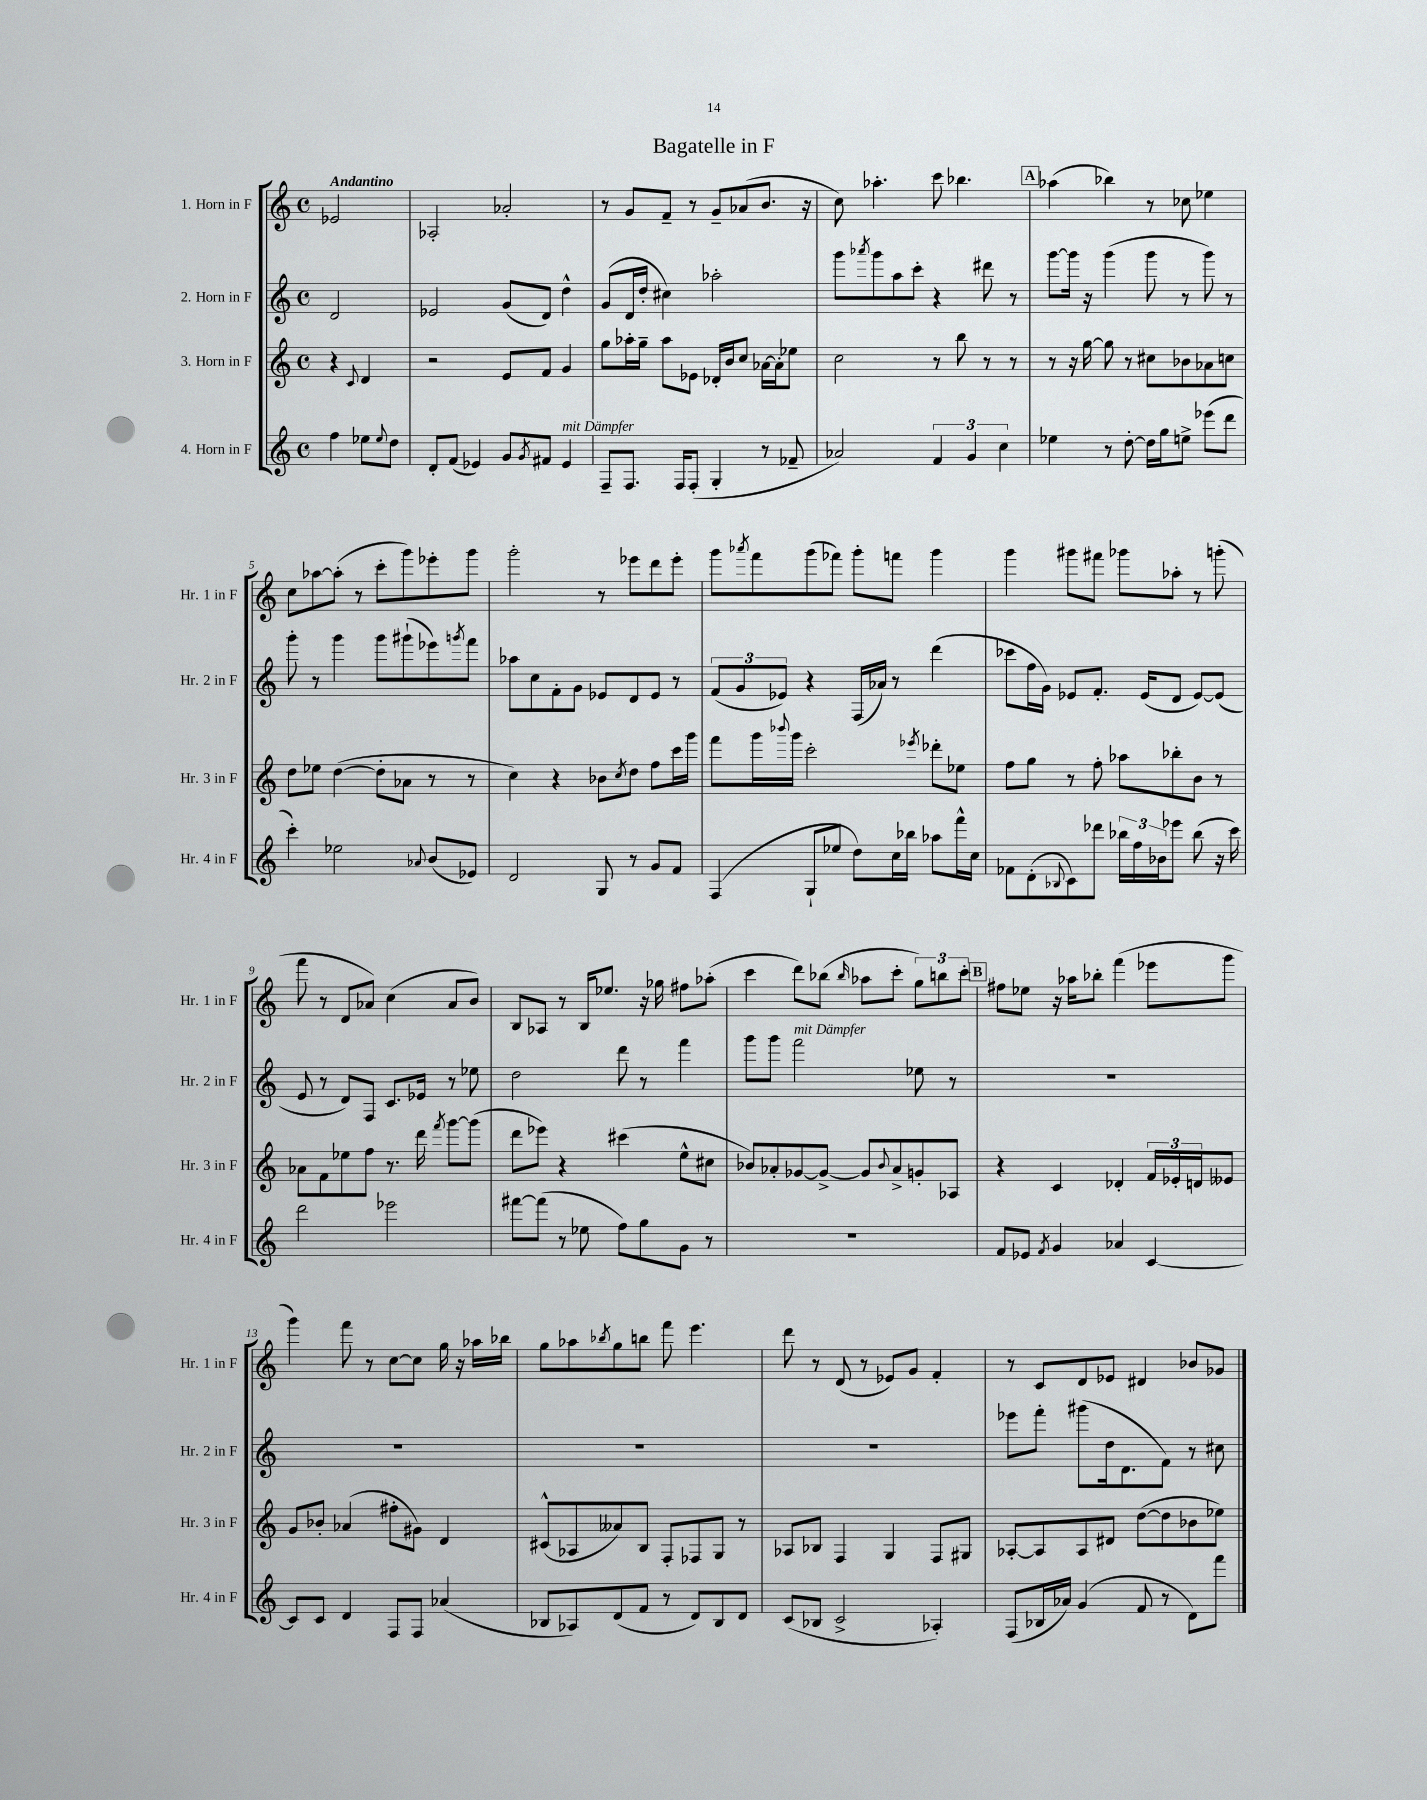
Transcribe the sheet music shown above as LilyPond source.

\header { title = "Bagatelle in F" }
<<
\new StaffGroup <<
\new Staff = "s0" \with { instrumentName = "1. Horn in F" shortInstrumentName = "Hr. 1 in F" } {
    \clef treble \key c \major \defaultTimeSignature \time 4/4 \partial 2 \tempo "Andantino"
    ees'2 |
    aes2-. aes'2-. |
    r8 g'8 f'8-- r8 g'8-- aes'8( b'8. r16 |
    c''8) aes''4.-. c'''8 bes''4. |
    \mark \markup { \box "A" } aes''4( bes''4) r8 ces''8 ees''4 |
    c''8 aes''8~ aes''8-.( r8 c'''8-. g'''8) ees'''8-. g'''8 |
    g'''2-. r8 ees'''8 d'''8 ees'''8-. |
    g'''8 \acciaccatura { aes'''8 } f'''8 g'''8( fes'''8) g'''8-. f'''8 g'''4 |
    g'''4 gis'''8 fis'''8 ges'''8 aes''8-. r8 g'''8-.( |
    f'''8 r8 d'8 aes'8) c''4( aes'8 b'8) |
    b8 aes8 r8 b16 ees''8. r16 ges''16 fis''8 aes''8-.( |
    c'''4 d'''8) bes''8( \grace { bes''16 } aes''8 c'''8-. \tuplet 3/2 { g''8) b''8 c'''8-. } |
    \mark \markup { \box "B" } fis''8 ees''8 r16 aes''16 bes''8-. f'''4( ees'''8 g'''8 |
    g'''4) f'''8 r8 c''8~ c''8 g''16 r16 aes''16 bes''16 |
    g''8 aes''8 \acciaccatura { bes''8 } g''8 b''8 f'''8 e'''4. |
    d'''8 r8 d'8( r8 ees'8) g'8 f'4-. |
    r8 c'8 d'8 ees'8 dis'4 bes'8 ges'8 \bar "|." |
}
\new Staff = "s1" \with { instrumentName = "2. Horn in F" shortInstrumentName = "Hr. 2 in F" } {
    \clef treble \key c \major \defaultTimeSignature \time 4/4 \partial 2
    d'2 |
    ees'2 g'8( d'8) d''4-^ |
    g'8( d'16 d''16-. cis''4) aes''2-. |
    g'''8 \acciaccatura { aes'''8 } g'''8 a''8 c'''8-. r4 dis'''8 r8 |
    \mark \markup { \box "A" } g'''8~ g'''16 r16 g'''4( g'''8 r8 g'''8) r8 |
    g'''8-. r8 g'''4 g'''8 gis'''8-!( ees'''8) \acciaccatura { g'''8 } f'''8 |
    aes''8 c''8 f'8-. g'8 ees'8 d'8 ees'8 r8 |
    \tuplet 3/2 { f'8( g'8 ees'8) } r4 f16( aes'16) r8 d'''4( |
    ces'''8 f''16 g'16) ees'8 f'8.-. ees'16( d'8 ees'8~) ees'8( |
    e'8 r8 d'8) f8 c'8. ees'16 r8 ees''8 |
    d''2 d'''8 r8 f'''4 |
    g'''8 g'''8 f'''2^\markup { \italic "mit Dämpfer" } ees''8 r8 |
    \mark \markup { \box "B" } R1 |
    R1 |
    R1 |
    R1 |
    ees'''8 f'''8-. gis'''8( d''16 d'8. f'8) r8 cis''8 \bar "|." |
}
\new Staff = "s2" \with { instrumentName = "3. Horn in F" shortInstrumentName = "Hr. 3 in F" } {
    \clef treble \key c \major \defaultTimeSignature \time 4/4 \partial 2
    r4 \appoggiatura { c'8 } d'4 |
    r2 e'8 f'8 g'4 |
    g''8 aes''16-. g''16-- aes''8 ees'8 des'16-. b'16 c''8 aes'16~ aes'16-. ees''8 |
    c''2 r8 b''8 r8 r8 |
    \mark \markup { \box "A" } r8 r16 g''16~ g''8 r8 cis''8 bes'8 aes'8 c''8 |
    d''8 ees''8 d''4~( d''8-. aes'8 r8 r8 |
    c''4) r4 bes'8 \acciaccatura { c''8 } d''8 f''8 c'''16 g'''16 |
    f'''8 g'''16 \appoggiatura { bes'''8 } g'''16 c'''2-. \acciaccatura { ees'''8 } des'''8-. ees''8 |
    f''8 g''8 r8 f''8-. aes''8 bes''8-. b'8 r8 |
    aes'8 f'8 ees''8 f''8 r8. d'''16 \acciaccatura { f'''8 } g'''8~ g'''8( |
    d'''8 ees'''8) r4 cis'''4( e''8-^ cis''8 |
    bes'8) aes'8-. ges'8~ ges'8~-> ges'8 \appoggiatura { bes'8 } aes'8-> g'8-. aes8 |
    \mark \markup { \box "B" } r4 c'4 des'4-. \tuplet 3/2 { f'16 ees'16-. d'16 } eeses'8 |
    g'8 bes'8-. aes'4( fis''8-. gis'8) d'4 |
    cis'8-^( aes8 aeses'8) b8 f8-. fes8 g8 r8 |
    aes8 bes8 f4 g4 f8 gis8 |
    aes8~-. aes8 aes8 dis'8 d''8~( d''8 bes'8 ees''8) \bar "|." |
}
\new Staff = "s3" \with { instrumentName = "4. Horn in F" shortInstrumentName = "Hr. 4 in F" } {
    \clef treble \key c \major \defaultTimeSignature \time 4/4 \partial 2
    f''4 ees''8 \appoggiatura { ees''8 } d''8 |
    d'8-. f'8( ees'4) g'8 \acciaccatura { g'8 } fis'8 ees'4^\markup { \italic "mit Dämpfer" } |
    f8-- f8. f16 f8-.( g4-. r8 fes'8-- |
    aes'2) \tuplet 3/2 { f'4 g'4 c''4 } |
    \mark \markup { \box "A" } ees''4 r8 d''8~-. d''16 g''16 e''8-> ees'''8( d'''8 |
    c'''4-.) ees''2 \appoggiatura { aes'8 } b'8( ees'8) |
    d'2 g8 r8 g'8 f'8 |
    f4( g8-! ees''8 d''8) c''16 bes''16 aes''8 f'''16-^ c''16 |
    fes'8 d'8-.( \appoggiatura { bes8 } c'8) des'''8 \tuplet 3/2 { bes''16 f''16 bes'16 } ees'''8 bes''8( r16 c'''16) |
    d'''2 ees'''2 |
    fis'''8~ fis'''8( r8 ees''8 f''8) g''8 g'8 r8 |
    R1 |
    \mark \markup { \box "B" } f'8 ees'8 \acciaccatura { f'8 } g'4 aes'4 c'4~ |
    c'8 c'8 d'4 f8 f8 aes'4( |
    bes8 aes8) d'8( f'8 r8 d'8) bes8 d'8 |
    c'8( bes8 c'2-> aes4-.) |
    f8( bes16 aes'16) g'4( f'8 r8 d'8) f'''8 \bar "|." |
}
>>
>>
